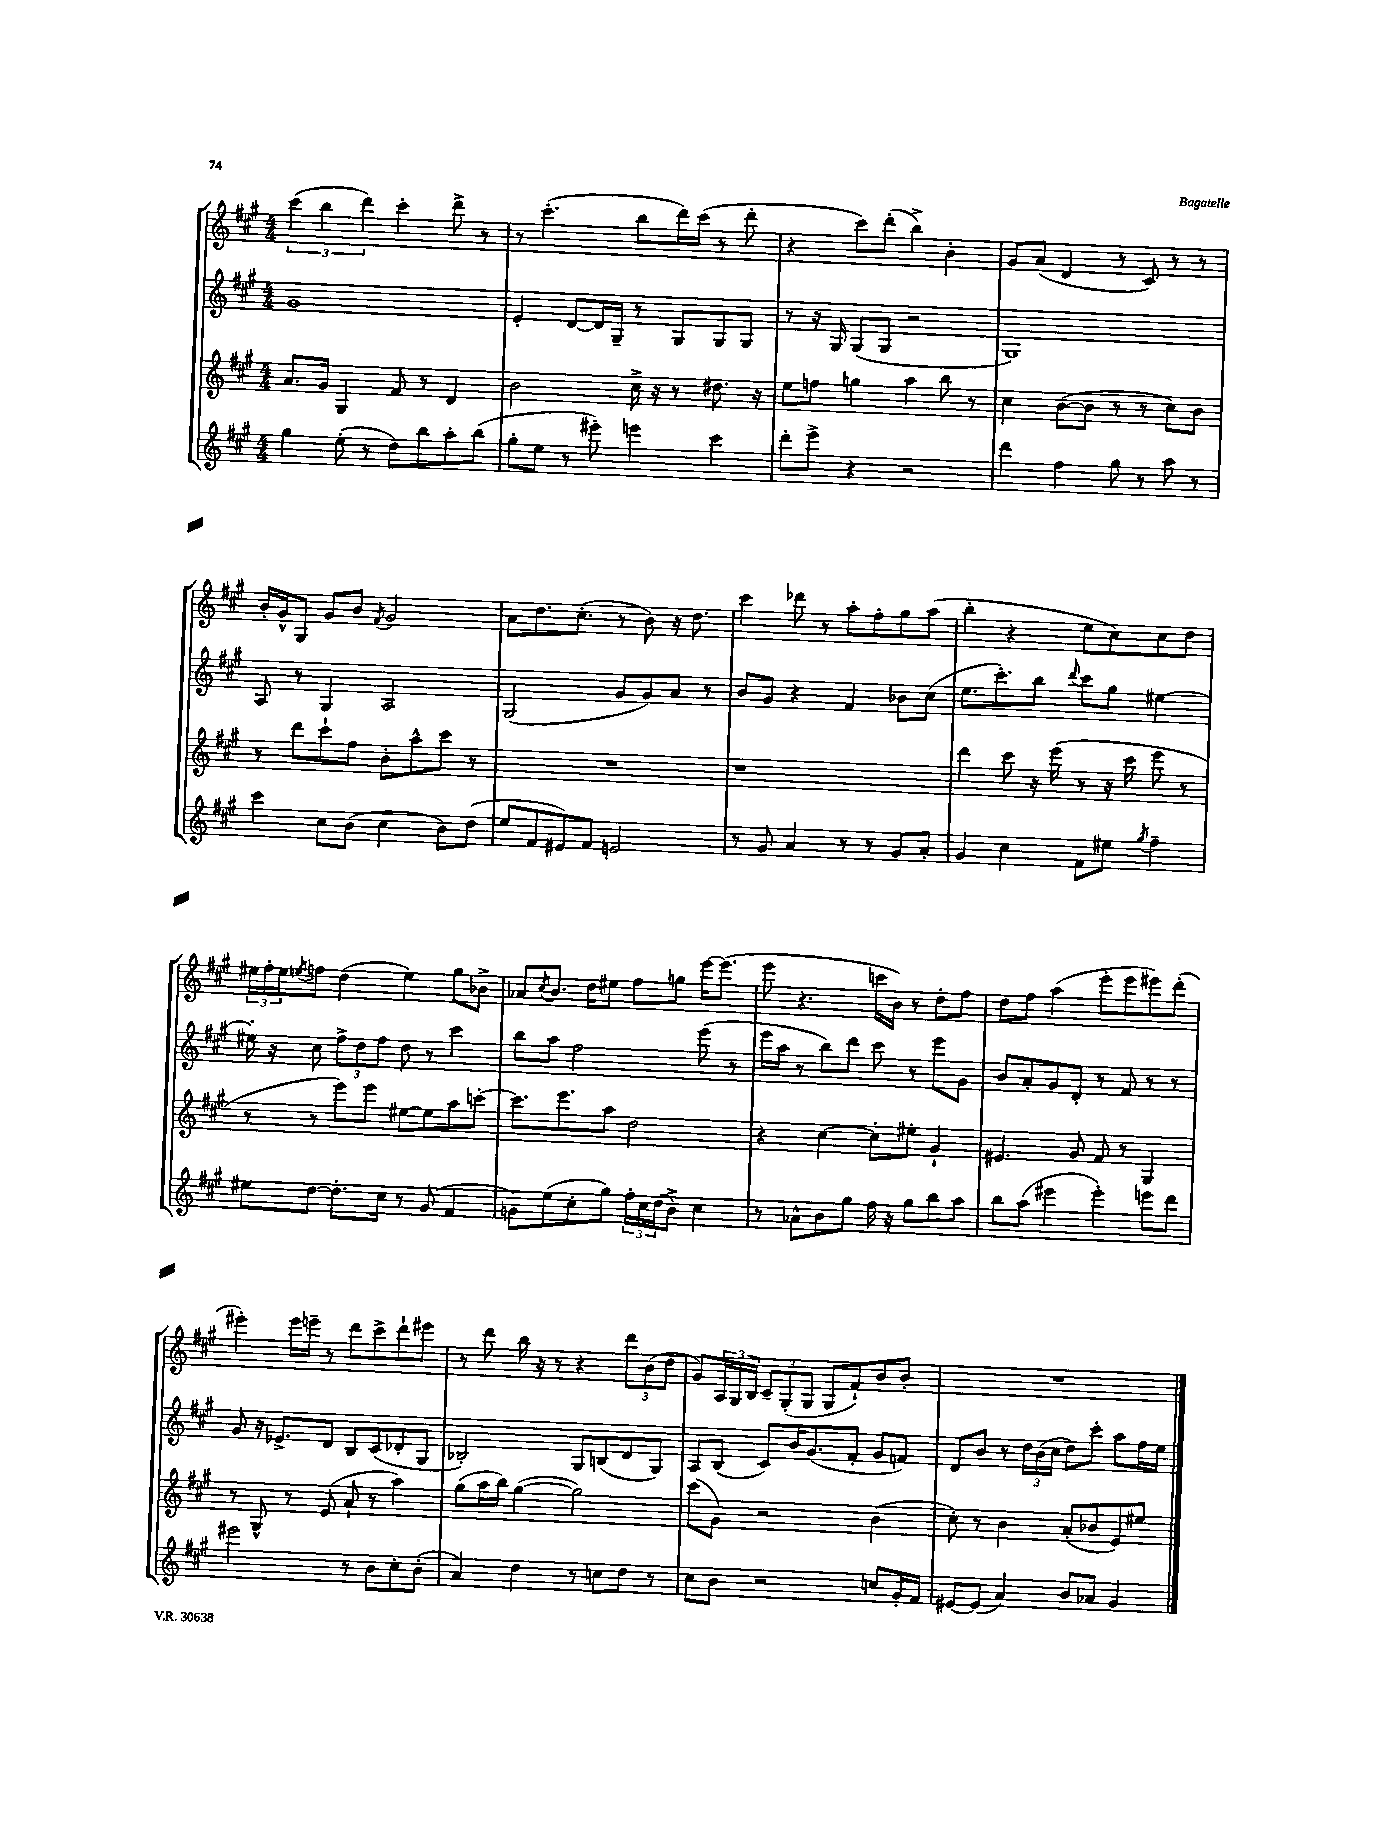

**kern	**kern	**kern	**kern
*part4	*part3	*part2	*part1
*staff4	*staff3	*staff2	*staff1
*clefG2	*clefG2	*clefG2	*clefG2
*k[f#c#g#]	*k[f#c#g#]	*k[f#c#g#]	*k[f#c#g#]
*M4/4	*M4/4	*M4/4	*M4/4
=60	=60	=60	=60
4gg#\	8.a/L	1g#	(6ccc#\
.	.	.	6bb\
.	16g#/Jk	.	.
(8ee'\	4G#/	.	.
.	.	.	6ddd\)
8r	.	.	.
8dd\L)	8f#/	.	4ccc#'\
8bb\	8r	.	.
8aa'\	4d/	.	8ddd^\
(8bb\J	.	.	8r
=61	=61	=61	=61
8gg#'\L	2b\	4e'/	8r
8ee\J	.	.	(4.ccc#'\
8r	.	[8d/L	.
8eee#X'\)	.	16d/L]	.
.	.	16G#~/JJ	.
4eeen\	16cc#^\	8r	8bb\L
.	16r	.	.
.	8r	8G#/L	16ddd\L)
.	.	.	(16ccc#\JJ
4ccc#\	8.dd#X\	8G#/	8r
.	.	8G#/J	8ddd'\
.	16r	.	.
=62	=62	=62	=62
8ddd'\L	8ee\L	8r	4r
8eee^\J	8ffn\J	16r	.
.	.	16G#/	.
4r	4ggn\	(8G#/L	8ccc#\L)
.	.	8G#/J	(8ddd'\J
2r	4aa\	2r	4bb^\)
.	8bb\	.	4b'\
.	8r	.	.
=63	=63	=63	=63
4ddd\	4cc#\	1G#)	8g#/L
.	.	.	(8a/J
4ff#\	([8b\L	.	4d/
.	8b\J]	.	.
8gg#\	8r	.	8r
8r	8r	.	8c#/)
8aa\	8cc#\L)	.	8r
8r	8b\J	.	8r
!!LO:LB:g=z
=64	=64	=64	=64
4ccc#\	8r	8A/	16b'/LL
.	.	.	16g#^^/J
.	8ddd\L	8r	8G#/J
8cc#\L	8ccc#`\	4G#/	8g#/L
(8b\J	8ff#\J	.	8b/J
.	.	.	8qf#/
4cc#\	8b'\L	2A/	2g#/
.	8aa^^\	.	.
8b\L)	8ccc#\J	.	.
(8dd\J	8r	.	.
=65	=65	=65	=65
8ee/L	1r	(2G#/	8a\L
8f#/	.	.	8.dd\
8e#X/)	.	.	.
.	.	.	(8.cc#'\J
8f#/J	.	.	.
2en/	.	8g#/L	8r
.	.	8g#/)	8b\)
.	.	8a/J	16r
.	.	.	8.dd\
.	.	8r	.
=66	=66	=66	=66
8r	1r	8b/L	4ccc#\
8g#/	.	8g#/J	.
4a/	.	4r	8ddd-X\
.	.	.	8r
8r	.	4f#/	8aa'\L
8r	.	.	8ff#'\
8g#/L	.	8b-X\L	8gg#\
8a'/J	.	(8cc#\J	(8aa\J
=67	=67	=67	=67
4g#/	4ddd\	8.ee\L	4bb'\
.	.	8.ccc#'\)	.
4cc#\	8ccc#\	.	4r
.	16r	8bb\J	.
.	(16eee\	.	.
.	.	8qqddd/	.
8f#\L	8r	8ccc#\L	8ee\L
8ee#X\J	16r	8gg#\J	8cc#\)
.	16ccc#\	.	.
8qgg#/	.	.	.
4ff#~\	8eee\	[4ee#X\	8cc#\
.	8r	.	8dd\J
!!LO:LB:g=z
=68	=68	=68	=68
8ee#X\L	8r	16ee#X'\]	24ee#X\LL
.	.	.	24ff#'\
.	.	16r	.
.	.	.	24ee#\J
.	.	.	8qeen/
[8dd\J	8r	8cc#\	8ffn\J
8.dd'\L]	8eee\L)	12ff#^\L	(4dd\
.	.	12dd\	.
.	8eee\J	.	.
.	.	12ff#\J	.
16cc#\Jk	.	.	.
8r	[8ee#X\L	8dd\	4ee\)
(8g#/	8ee#\]	8r	.
4f#/	8aa\	4ccc#\	8gg#\L
.	[8cccn'\J	.	8b-X^\J
=69	=69	=69	=69
8gn\L)	8.ccc\L]	8bb\L	8a-X/L
.	.	.	8qcc#/
(8ee\	.	8aa\J	8.b/J
.	8.eee\	.	.
8cc#'\	.	2ff#\	.
.	.	.	16dd\KL
8gg#\J)	8aa\J	.	8ee#X\J
24ff#'\LL	2dd\	.	8ff#\L
24cc#\	.	.	.
(24dd\J	.	.	.
8b^\J)	.	.	8ggn\J
4cc#\	.	(8eee\	[16eee\KL
.	.	.	(8.eee\J]
.	.	8r	.
=70	=70	=70	=70
8r	4r	16eee\LL	8eee\
.	.	16aa\JJ	.
8a-X^^\L	.	8r	4.r
8b\	[4cc#\	8bb\L)	.
8gg#\J	.	8ddd\J	.
16ff#\	8cc#'\L]	8ccc#\	16cccn\LL
16r	.	.	16b\JJ)
8gg#\L	8ee#X'\J	8r	8r
8bb\	4g#`/	8eee\L	8dd'\L
8aa\J	.	8g#\J	8ff#\J
=71	=71	=71	=71
8bb\L	4.e#X/	8b/L	8dd\L
(8aa\J	.	8a'/	8ff#\J
4eee#X\	.	8g#/	(4aa\
.	8g#/	8d'/J	.
4eee#'\)	8f#/	8r	8eee'\L
.	8r	8f#/	8eee\
8eeen\L	4G#/	8r	8eee#X\)
8ddd\J	.	8r	(8ddd'\J
!!LO:LB:g=z
=72	=72	=72	=72
2eee#X\	8r	8g#/	4eee#X'\)
.	8G#^^/	16r	.
.	.	8.e-X^/L	.
.	8r	.	16eee#\LL
.	.	.	16eeen~\JJ
.	(8e/	8d/J	8r
8r	8a`/	8B/L	8ddd\L
8b\L	8r	(8c#/	8ccc#^\
8cc#'\	4aa\)	8d-X'/	8ddd`\
(8b'\J	.	8G#/J	8eee#X\J
=73	=73	=73	=73
4a/)	(8gg#\L	2B-X'/)	8r
.	16aa\L	.	8ddd\
.	16bb\JJ)	.	.
4dd\	([4gg#\	.	16bb\
.	.	.	16r
.	.	.	8r
8r	2gg#\])	8G#/L	4r
8ccn\L	.	(8Bn/	.
8dd\J	.	8d/	12ddd\L
.	.	.	(12b\
8r	.	8G#/J)	.
.	.	.	12dd\J
=74	=74	=74	=74
8cc#\L	(8ccc#\L	8A/L	8g#/L)
8b\J	8g#\J)	(8B/J	24A/L
.	.	.	24G#/
.	.	.	24B/JJ
2r	2r	8c#/L)	12c#~/L
.	.	.	(12G#'/
.	.	16b/K	.
.	.	.	12G#/J
.	.	(8.g#/	.
.	.	.	8G#/L
.	.	8f#'/J	8f#`/)
8ccn/L	(4b\	8g#/L	8b/
16g#'/L	.	8fn/J)	8b'/J
16f#/JJ	.	.	.
=75	=75	=75	=75
[8e#X/L	8cc#'\)	8d/L	1r
(8e#/J]	8r	8b/J	.
4a/)	4b\	8r	.
.	.	24dd\LL	.
.	.	(24b\	.
.	.	24cc#\JJ	.
8b/L	(8a'/L	8dd\L)	.
8a-X/J	8b-X/	8ccc#'\J	.
4g#/	8e/)	8aa\L	.
.	8ee#X/J	16ff#\L	.
.	.	16ee\JJ	.
==	==	==	==
*-	*-	*-	*-
